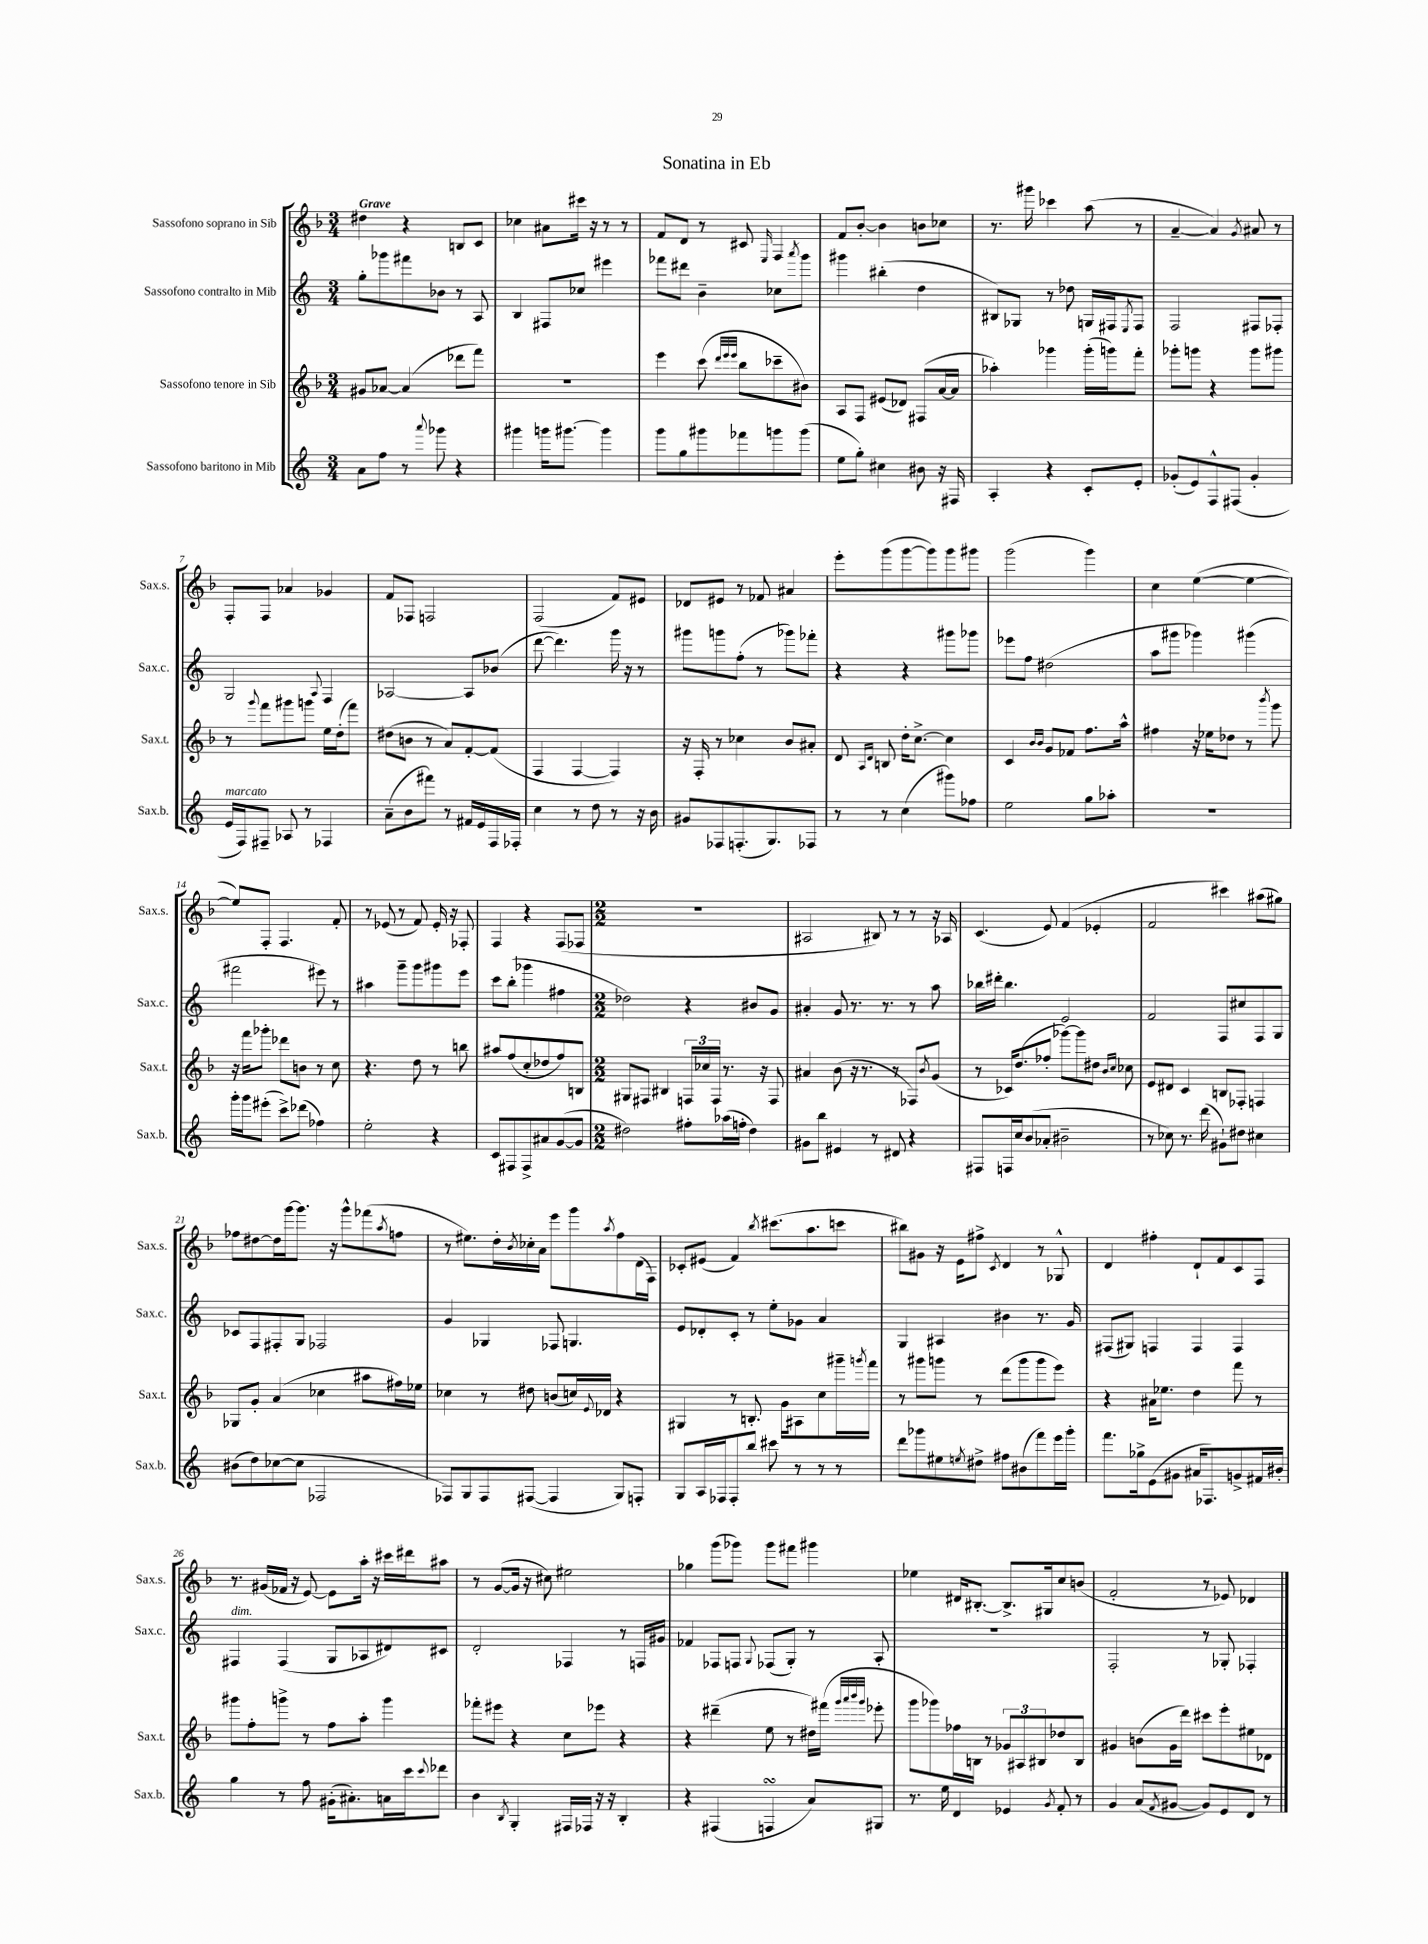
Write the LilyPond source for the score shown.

\header { title = "Sonatina in Eb" }
<<
\new StaffGroup <<
\new Staff = "s0" \with { instrumentName = "Sassofono soprano in Sib" shortInstrumentName = "Sax.s." } {
    \clef treble \key f \major \numericTimeSignature \time 3/4 \tempo "Grave"
    dis''4 r4 b8 c'8 |
    ces''4 ais'8 cis'''16 r16 r8 r8 |
    f'8 d'8 r8 cis'8 \grace { e16 } f4 |
    f'8 bes'8~-. bes'4 b'8 ces''8 |
    r8. gis'''16 ces'''4 a''8( r8 |
    a'4~-- a'4) \acciaccatura { g'8 } ais'8 r8 |
    f8-. f8 aes'4 ges'4 |
    f'8 fes8 f2 |
    f2( f'8) eis'8 |
    des'8 eis'8 r8 fes'8 ais'4 |
    e'''8-. g'''8( g'''8~ g'''8) g'''8 gis'''8 |
    g'''2( g'''4) |
    c''4 e''4~( e''4~ |
    e''8) f8-. f4. f'8-. |
    r8 ees'8( r8 f'8) ees'16-. r16 fes8-. |
    f4 r4 f8( fes8 |
    \numericTimeSignature \time 2/2 R1 |
    ais2 bis8) r8 r8 r16 aes16 |
    c'4.( e'8) f'4( ees'4-. |
    f'2 cis'''4) ais''8( gis''8) |
    fes''8 dis''8~ dis''16 g'''16~ g'''8. r16 g'''8-^ fes'''8( \acciaccatura { a''8 } f''8 |
    r8 eis''8.) d''16-. \acciaccatura { bes'8 } ces''16-. a'16 e'''8 g'''8 \acciaccatura { a''8 } f''8 d'16( f16) |
    ces'8-. eis'8( f'4) \acciaccatura { bes''8 } cis'''8.( a''8. c'''8 |
    bis''8) gis'8 r16 e'16 fis''8-> \acciaccatura { c'8 } d'4 r8 ges8-^ |
    d'4 fis''4-. d'8-! f'8 c'8 f8 |
    r8. gis'16( fes'16 r16 e'8~) e'8 a''16-. r16 cis'''16 dis'''16 ais''8 |
    r8 g'8~( g'16 r16 cis''8) eis''2 |
    ges''4 g'''8( ges'''8) ges'''8 fis'''8 gis'''4 |
    ees''4 dis'16 bis8.~-. bis8.-> gis16 c''8 b'8( |
    f'2-. r8 ees'8) des'4 \bar "|." |
}
\new Staff = "s1" \with { instrumentName = "Sassofono contralto in Mib" shortInstrumentName = "Sax.c." } {
    \clef treble \key c \major \numericTimeSignature \time 3/4
    g''8-. ges'''8 fis'''8 bes'8 r8 a8 |
    b4 fis8 ces''8 eis'''4 |
    fes'''8 dis'''8 b'4-- ces''8 \acciaccatura { a'''8 } g'''8 |
    gis'''4 bis''4-.( d''4 |
    bis8) ges8 r8 des''8 g16 fis16 \acciaccatura { e8 } fis8 |
    f2 fis8 fes8-. |
    g2 \appoggiatura { a8 } f4 |
    aes2~ aes8 bes'8( |
    d'''8~ d'''4.) g'''16 r16 r8 |
    gis'''8 g'''8 f''8-.( r8 ges'''8) fes'''8-. |
    r4 r4 gis'''8 ges'''8 |
    ees'''8 f''8 dis''2( |
    a''8 gis'''8 ges'''4) gis'''4( |
    fis'''2 eis'''8) r8 |
    ais''4 g'''8-- g'''8 gis'''8 e'''8 |
    c'''8 b''8-.( ges'''4 fis''4 |
    \numericTimeSignature \time 2/2 des''2) r4 bis'8 g'8 |
    ais'4-. g'8 r8. r8. r8 a''8 |
    bes''16 dis'''16-. bes''4. e'2 |
    f'2 f8 cis''8 f8 g8 |
    ces'8 f8 fis8-. g8 fes2 |
    g'4 ges4 fes8 g4. |
    e'8 des'8-. c'8-. r8 e''8-. ges'8 a'4 |
    g4 ais4 bis'4 r8. g'16 |
    fis8( gis8) f4 f4 f4 |
    fis4^\markup { \italic "dim." } fis4( g8 aes8 dis'8) cis'8 |
    d'2-. fes4 r8 f16 gis'16 |
    fes'4 fes8 f8 \appoggiatura { g8 } fes8( g8-.) r8 a8-. |
    R1 |
    f2-. r8 ges8-. fes4-. \bar "|." |
}
\new Staff = "s2" \with { instrumentName = "Sassofono tenore in Sib" shortInstrumentName = "Sax.t." } {
    \clef treble \key f \major \numericTimeSignature \time 3/4
    gis'8 aes'8~ aes'4( des'''8 f'''8) |
    R2. |
    e'''4 c'''8( \grace { d'''32 e'''32 e'''32 } bes''8 ces'''8-- bis'8) |
    a8 f8 eis'8( des'8) fis8( a'16~ a'16 |
    aes''4-.) ges'''4 ges'''16-.( g'''16) f'''8-. |
    ges'''8-. g'''8 r4 g'''8 gis'''8 |
    r8 \appoggiatura { g'''8 } f'''8 gis'''8 g'''8 e''16 d''16-.( f'''8) |
    dis''8( b'8 r8 a'8) f'8~-. f'8( |
    f4 f4~ f4) |
    r16 f16-. r8 ces''4 bes'8 ais'8-. |
    d'8 \grace { a16 d'16 } b8 d''16-. c''8.~-> c''4 |
    c'4 \grace { bes'16 bes'16 } g'8 fes'8 f''8. a''16-^ |
    fis''4 r16 ees''16 des''8 r8 \acciaccatura { bes'''8 } g'''8 |
    r16 f'''16 ges'''8-. des'''8 b'8 r8 c''8 |
    r4. d''8 r8 b''8 |
    ais''8 f''8( c''8-. des''8 f''8) b8 |
    \numericTimeSignature \time 2/2 gis8 fis8 bis4 \tuplet 3/2 { f16 ces''16 f16 } r8. r16 f8 |
    ais'4 bes'8( r16 r8. r8 fes8) \acciaccatura { bes'8 } g'8( |
    r8 ces'16) d''8.( fes''8-. ges'''8~) ges'''8 dis''8 \grace { bes'16 c''16 } ces''8 |
    e'8 dis'8 c'4 b8 fes8-. f4 |
    ges8 g'8-. a'4( ces''4 ais''8 fis''16) ees''16 |
    ces''4 r8 dis''8 b'8( c''16) \appoggiatura { e'8 } des'16 r4 |
    gis4 r8 b8.-. g'16 ais8 c''8 gis'''16-- \acciaccatura { g'''8 } f'''16 |
    r8 gis'''8 g'''8 r8 d'''8( g'''8 g'''8 e'''8) |
    r4 ais'16 ees''8. d''4 f'''8 r8 |
    gis'''8 f''8-. g'''8-> r8 f''8 a''8-. g'''4 |
    fes'''8-. eis'''8 r4 c''8 ees'''8 r4 |
    r4 dis'''4--( e''8 r8 dis''16) fis'''16( \grace { g'''32 a'''32 bes'''32 g'''32 } ees'''8-. |
    g'''8 ges'''8) fes''16 b16 r8 \tuplet 3/2 { ges'8 ais8 bis8 } des''8 bis8 |
    gis'4 b'8( gis'16 d'''16) cis'''8 e'''8-. eis''8 des'8 \bar "|." |
}
\new Staff = "s3" \with { instrumentName = "Sassofono baritono in Mib" shortInstrumentName = "Sax.b." } {
    \clef treble \key c \major \numericTimeSignature \time 3/4
    a'8 f''8 r8 \appoggiatura { a'''8 } ges'''8 r4 |
    gis'''4 g'''16 gis'''8.~ gis'''4 |
    g'''8 g''8 gis'''8 fes'''8 g'''8 g'''8( |
    e''8 g''8-.) cis''4 bis'8 r16 fis16 |
    a4-. r4 c'8-. e'8-. |
    ges'8-.( e'8) f8-^ fis8( ges'4-. |
    e'16^\markup { \italic "marcato" } f16) fis8-- aes8 r8 fes4 |
    a'8--( b'8 fis'''8) r8 fis'16 e'16 f16 fes16-. |
    c''4 r8 d''8 r8 r16 b'16 |
    gis'8 fes8 f8.-.( g8.) fes8 |
    r8 r8 c''4( gis'''8) fes''8 |
    e''2 g''8 aes''8-. |
    R2. |
    g'''16-. g'''16 eis'''8-.( c'''8->) des'''8( fes''4) |
    e''2-. r4 |
    c'8 fis8 fis8-> ais'8 g'8~( g'8 |
    \numericTimeSignature \time 2/2 dis''2) fis''8-. aes''16( f''16-. dis''4) |
    gis'8 b''8 eis'4 r8 dis'8 r4 |
    fis8 f16 c''16 b'8( aes'8-. bis'2-- |
    r8 ces''8) r8. d'''16( gis'8-!) dis''8 cis''4 |
    bis'8( d''8) ces''8~( ces''8 fes2 |
    fes8) g8 fes8 fis8~( fis4 g8) f8-. |
    g8 a16 fes16 fes8-. b''8 cis'''8 r8 r8 r8 |
    d'''8 ges'''8 eis''8 \acciaccatura { e''8 } dis''8-> fis''8 bis'8( f'''8) e'''16 ges'''16-. |
    f'''8. ges''16-> e'8( gis'8 ais'16 fes8.) g'8-> fis'16 bis'16-. |
    g''4 r8 f''8 gis'16-.( ais'8.-.) a'16 c'''16 \appoggiatura { c'''8 } des'''8 |
    b'4 \acciaccatura { b8 } g4-. fis16 fes16 r16 r16 b4-. |
    r4 fis4( f4\turn a'8) gis8 |
    r8. e''16 d'4 ees'4 \acciaccatura { g'8 } f'8-. r8 |
    g'4 a'8( \acciaccatura { f'8 } gis'8~ gis'8) e'8 d'8 r8 \bar "|." |
}
>>
>>
